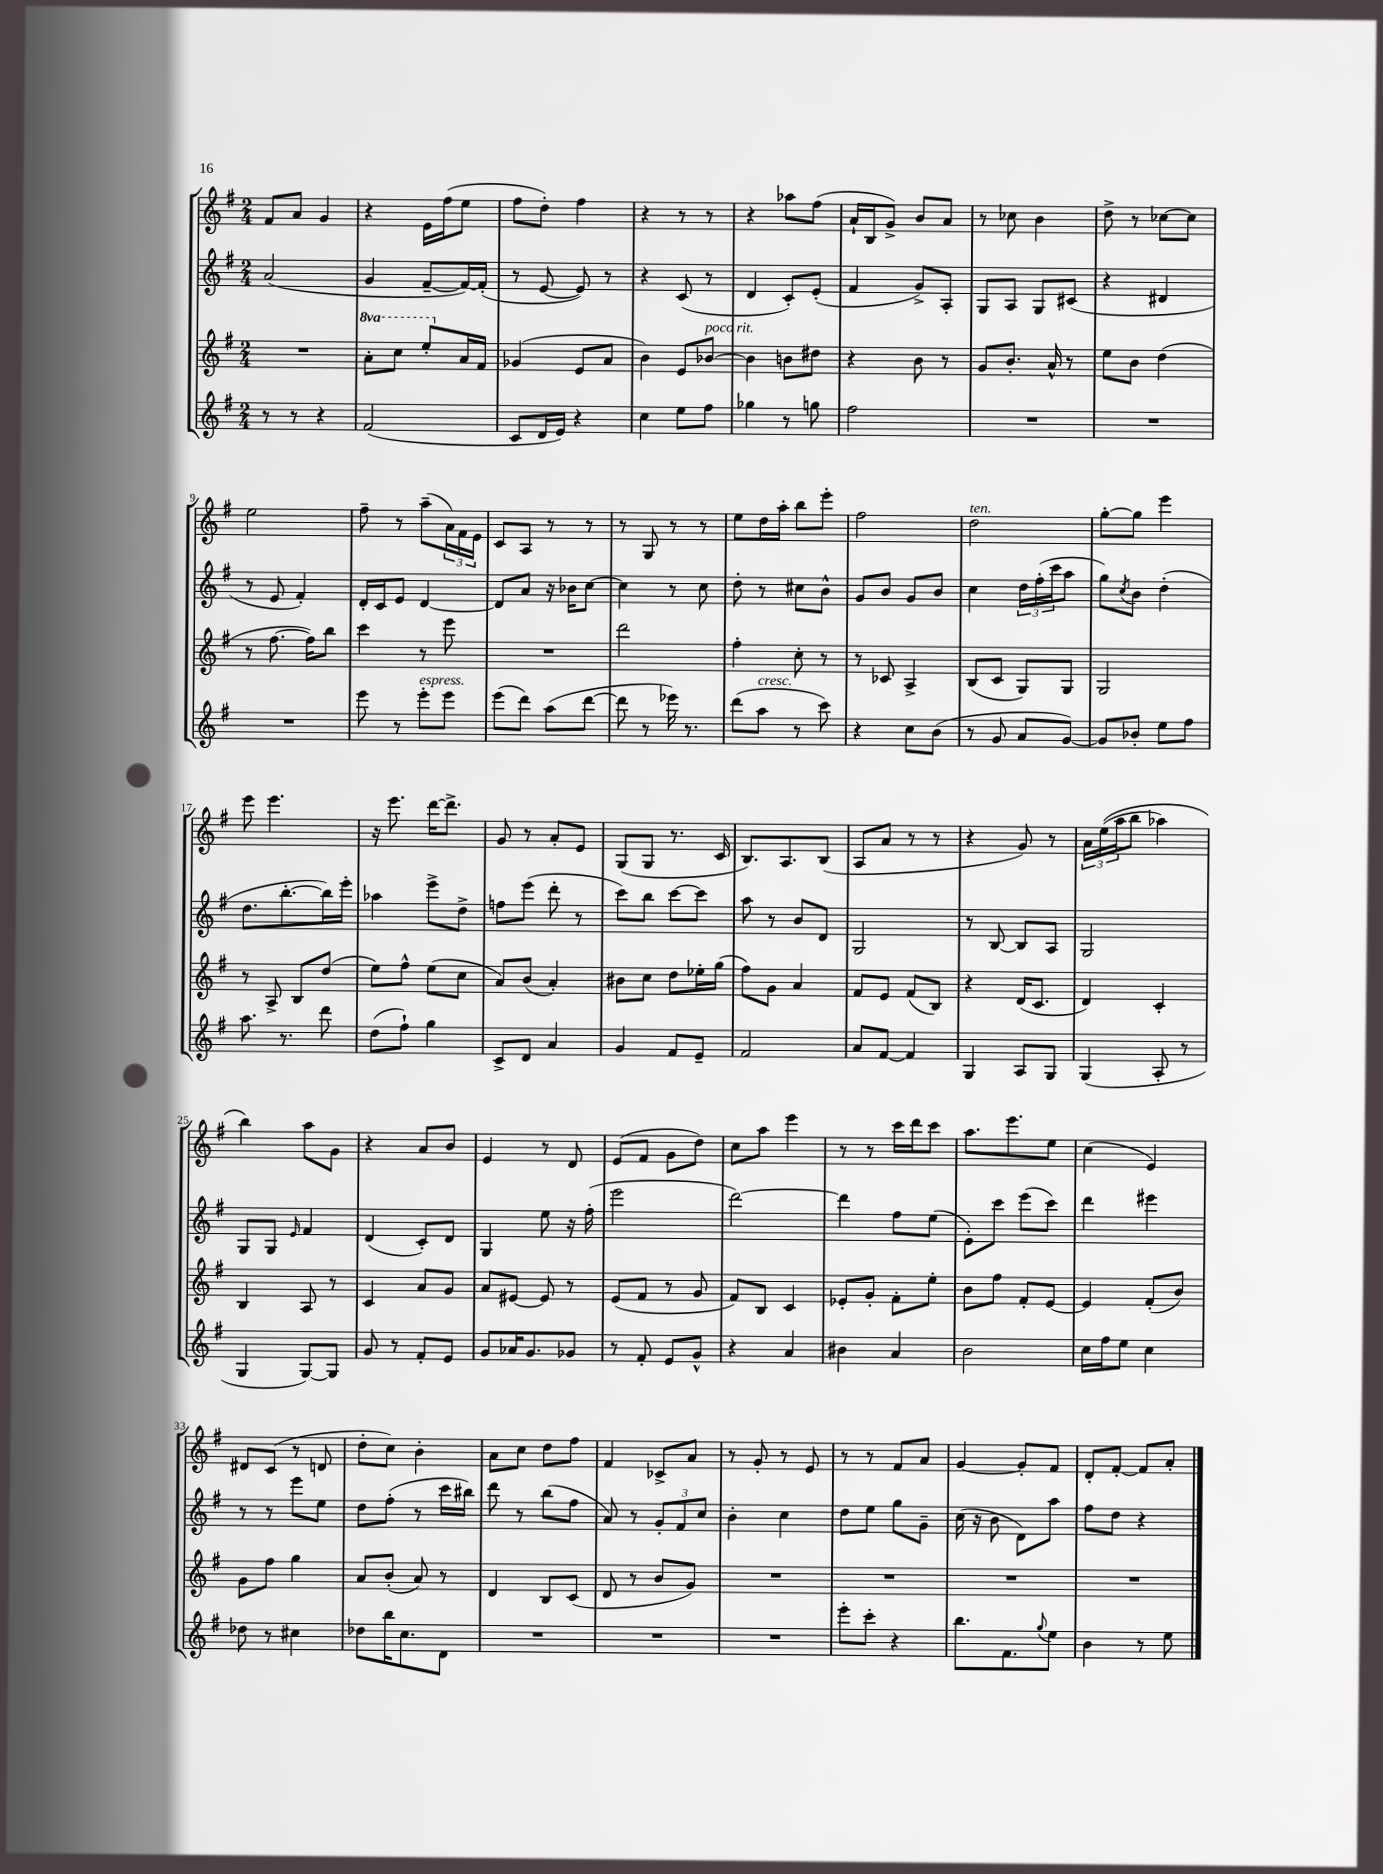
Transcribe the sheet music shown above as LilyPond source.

<<
\new StaffGroup <<
\new Staff = "s0" {
    \clef treble \key g \major \numericTimeSignature \time 2/4
    fis'8 a'8 g'4 |
    r4 e'16 fis''16( e''8 |
    fis''8 d''8-.) fis''4 |
    r4 r8 r8 |
    r4 aes''8 fis''8( |
    a'16-! b16 g'8->) b'8 a'8 |
    r8 ces''8 b'4 |
    d''8-> r8 ces''8~ ces''8 |
    e''2 |
    fis''8-- r8 a''8--( \tuplet 3/2 { a'16) fis'16 e'16 } |
    c'8 a8 r8 r8 |
    r8 g8 r8 r8 |
    e''8 d''16 a''16-. b''8 e'''8-. |
    fis''2 |
    d''2^\markup { \italic "ten." } |
    g''8~-. g''8 e'''4 |
    e'''8 e'''4. |
    r16 e'''8. d'''16~ d'''8.-> |
    g'8 r8 a'8-. e'8 |
    g8( g8 r8. c'16 |
    b8.) a8. b8( |
    a8 a'8 r8 r8 |
    r4 g'8) r8 |
    \tuplet 3/2 { a'16 e''16(\( a''16 } b''8 aes''4) |
    b''4\) a''8 g'8 |
    r4 a'8 b'8 |
    e'4 r8 d'8 |
    e'8( fis'8 g'8 d''8) |
    c''8 a''8 e'''4 |
    r8 r8 c'''16 d'''16 c'''8 |
    a''8. e'''8. e''8 |
    c''4( e'4) |
    dis'8 c'8( r8 d'8 |
    d''8-. c''8) b'4-. |
    a'8 c''8 d''8 fis''8 |
    fis'4 ces'8-> a'8 |
    r8 g'8-. r8 e'8 |
    r8 r8 fis'8 a'8 |
    g'4~ g'8-. fis'8 |
    d'8-. fis'8~-. fis'8 a'8-. \bar "|." |
}
\new Staff = "s1" {
    \clef treble \key g \major \numericTimeSignature \time 2/4
    a'2( |
    g'4 fis'8~-- fis'16~) fis'16-.( |
    r8 e'8~ e'8) r8 |
    r4 c'8( r8 |
    d'4 c'8-.) e'8-.( |
    fis'4 g'8->) a8-. |
    g8 a8 g8 cis'8( |
    r4 dis'4 |
    r8 e'8 fis'4-.) |
    d'16-. c'16 e'8 d'4~ |
    d'8 a'8 r16 bes'16 c''8~ |
    c''4 r8 c''8 |
    d''8-. r8 cis''8 b'8-^ |
    g'8 b'8 g'8 b'8 |
    c''4 \tuplet 3/2 { d''16 fis''16-.( c'''16 } a''8 |
    g''8) \acciaccatura { c''8 } b'8 d''4-.( |
    d''8. b''8.~-. b''16) e'''16-. |
    aes''4 e'''8-> d''8-> |
    f''8 e'''8( d'''8-. r8 |
    c'''8) b''8 c'''8~ c'''8 |
    a''8 r8 b'8 d'8 |
    g2 |
    r8 b8~ b8 a8 |
    g2 |
    g8 g8 \grace { e'16 } fis'4 |
    d'4( c'8-.) d'8 |
    g4 e''8 r16 fis''16-.( |
    e'''2 |
    d'''2~) |
    d'''4 fis''8 e''8( |
    e'8-.) c'''8 e'''8( c'''8) |
    d'''4 eis'''4 |
    r8 r8 e'''8 e''8 |
    d''8 fis''8-.( r8 c'''16 bis''16) |
    d'''8 r8 b''8( fis''8 |
    a'8) r8 \tuplet 3/2 { g'8-. fis'8 c''8 } |
    b'4-. c''4 |
    d''8 e''8 g''8 g'8-- |
    c''16( r16 b'8 d'8) a''8 |
    fis''8 d''8 r4 \bar "|." |
}
\new Staff = "s2" {
    \clef treble \key g \major \numericTimeSignature \time 2/4 \set Staff.ottavationMarkups = #ottavation-simple-ordinals
    R2 |
    \ottava #1 a''8-. c'''8 e'''8-. \ottava #0 a'16 fis'16 |
    ges'4( e'8 a'8 |
    b'4) e'8 bes'8~^\markup { \italic "poco rit." } |
    bes'4 b'8 dis''8 |
    r4 b'8 r8 |
    g'8 b'8.-. a'16-^ r8 |
    e''8 b'8 d''4( |
    r8 fis''8.~ fis''16) b''8 |
    c'''4 r8 e'''8 |
    R2 |
    d'''2 |
    fis''4-. c''8-. r8 |
    r8 ces'8 a4-> |
    b8( c'8 g8) g8 |
    g2 |
    r8 a8-> b8 d''8( |
    e''8) fis''8-^ e''8( c''8 |
    a'8) b'8( a'4-.) |
    bis'8 c''8 d''8 ees''16-. g''16( |
    fis''8) g'8 a'4 |
    fis'8 e'8 fis'8( b8) |
    r4 d'16( c'8. |
    d'4) c'4-. |
    b4 a8 r8 |
    c'4 a'8 g'8 |
    a'8 eis'8~ eis'8 r8 |
    e'8( fis'8 r8 g'8 |
    fis'8) b8 c'4 |
    ees'8-. g'8-. fis'8-. e''8-. |
    b'8 fis''8 fis'8-. e'8~ |
    e'4 fis'8-.( b'8) |
    g'8 fis''8 g''4 |
    a'8 b'8-.( a'8) r8 |
    d'4 b8 c'8( |
    d'8 r8 b'8 g'8) |
    R2 |
    R2 |
    R2 |
    R2 \bar "|." |
}
\new Staff = "s3" {
    \clef treble \key g \major \numericTimeSignature \time 2/4
    r8 r8 r4 |
    fis'2( |
    c'8 d'16 e'16) r4 |
    c''4 e''8 fis''8 |
    ges''4 r8 g''8 |
    fis''2 |
    R2 |
    R2 |
    R2 |
    e'''8 r8 e'''8-.^\markup { \italic "espress." } e'''8 |
    e'''8( d'''8) a''8( d'''8~ |
    d'''8 r8 ees'''16) r8. |
    d'''8( a''8^\markup { \italic "cresc." } r8 c'''8) |
    r4 c''8 b'8( |
    r8 g'8 a'8 g'8~) |
    g'8 bes'8-. e''8 fis''8 |
    a''8. r8. d'''8 |
    d''8( fis''8-!) g''4 |
    c'8-> d'8 a'4 |
    g'4 fis'8 e'8-- |
    fis'2 |
    a'8 fis'8~ fis'4 |
    g4 a8 g8 |
    g4( a8-. r8 |
    g4 g8~) g8 |
    g'8 r8 fis'8-. e'8 |
    g'8 aes'16 g'8. ges'8 |
    r8 fis'8-. e'8 g'8-^ |
    r4 a'4 |
    bis'4 a'4 |
    b'2 |
    c''16 fis''16 e''8 c''4 |
    des''8 r8 cis''4 |
    des''8 b''16 c''8. d'8 |
    R2 |
    R2 |
    R2 |
    e'''8-. c'''8-. r4 |
    b''8. fis'8. \appoggiatura { g''8 } e''8 |
    b'4 r8 e''8 \bar "|." |
}
>>
>>
